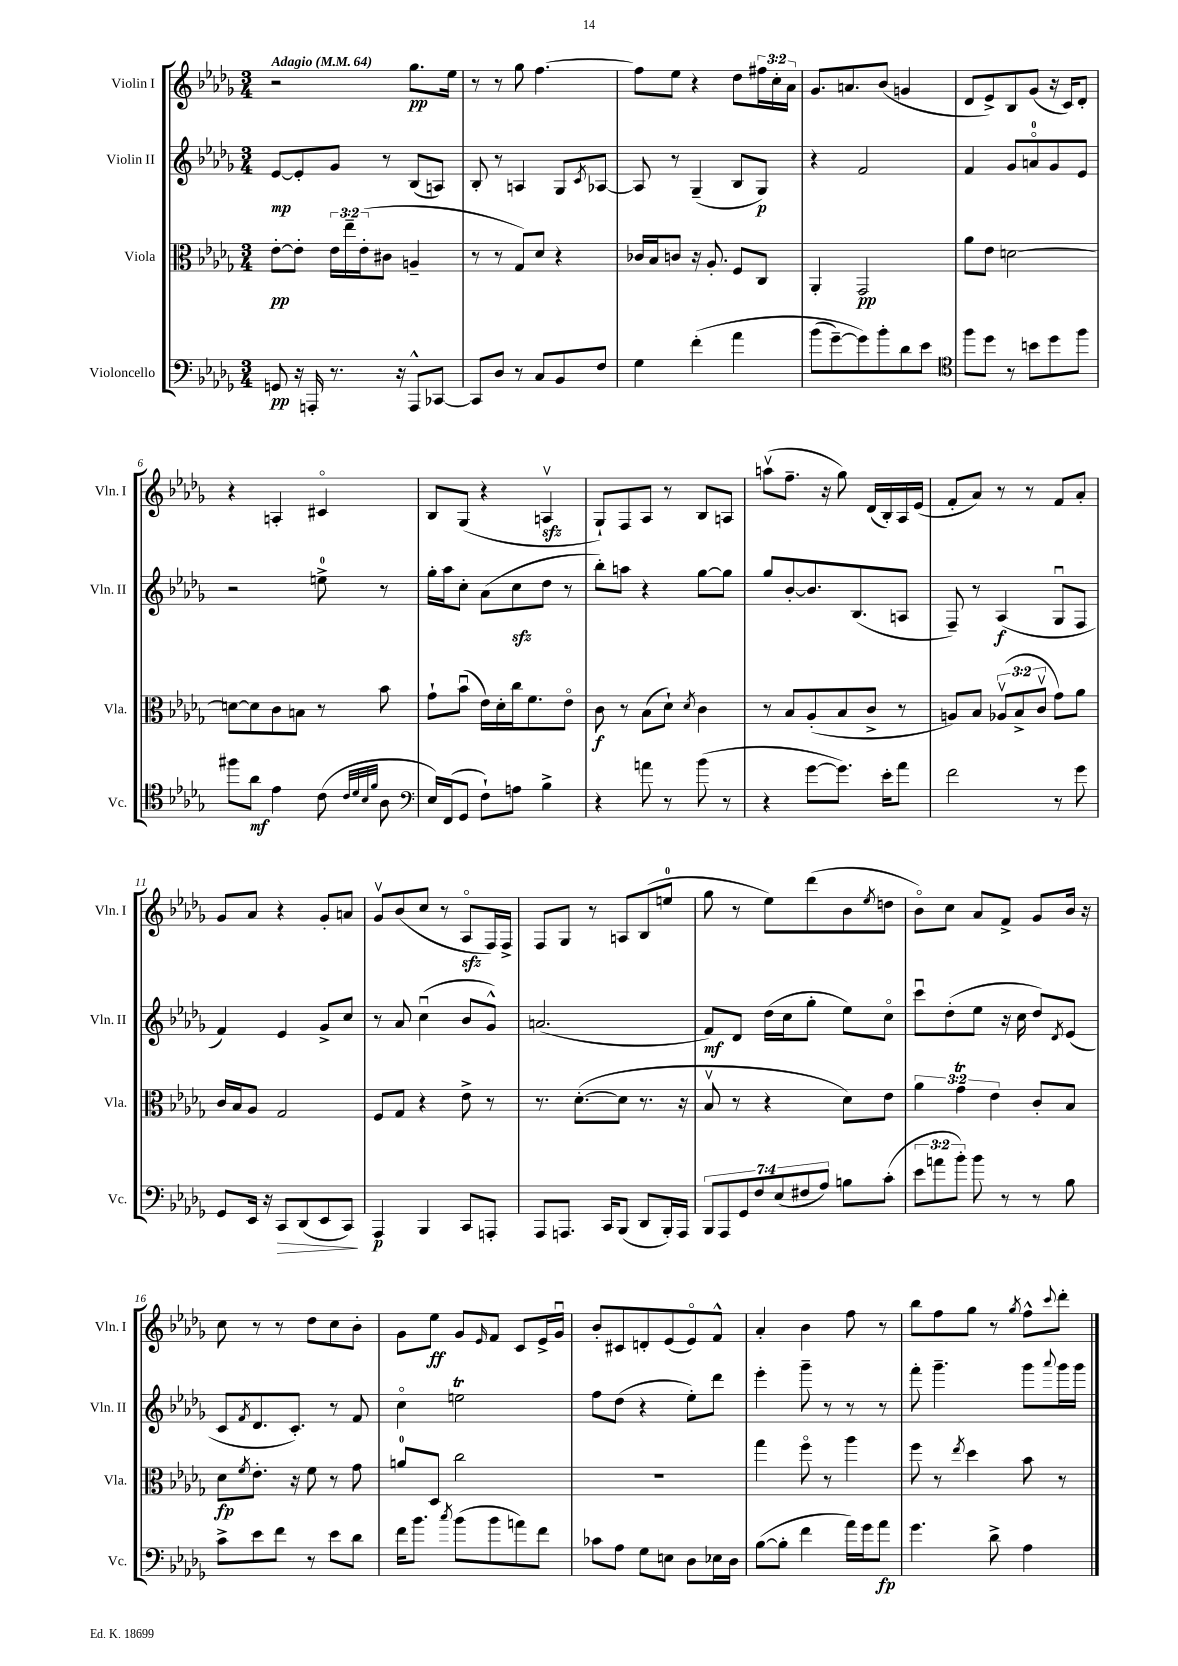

**kern	**dynam	**kern	**dynam	**kern	**dynam	**kern	**dynam
*part4	*part4	*part3	*part3	*part2	*part2	*part1	*part1
*staff4	*staff4	*staff3	*staff3	*staff2	*staff2	*staff1	*staff1
*I"Violoncello	*	*I"Viola	*	*I"Violin II	*	*I"Violin I	*
*I'Vc.	*	*I'Vla.	*	*I'Vln. II	*	*I'Vln. I	*
*clefF4	*	*clefC3	*	*clefG2	*	*clefG2	*
*k[b-e-a-d-g-]	*	*k[b-e-a-d-g-]	*	*k[b-e-a-d-g-]	*	*k[b-e-a-d-g-]	*
*M3/4	*	*M3/4	*	*M3/4	*	*M3/4	*
*MM64	*	*MM64	*	*MM64	*	*MM64	*
=1	=1	=1	=1	=1	=1	=1	=1
!	!	!	!	!	!	!LO:TX:a:B:t=Adagio	!
8GGn/	pp	[8e-'\L	pp	[8e-/L	mp	2r	.
16r	.	8e-'\J]	.	8e-'/]	.	.	.
16AAAn'/	.	.	.	.	.	.	.
8.r	.	24e-\LL	.	8g-/J	.	.	.
.	.	24ee-~\	.	.	.	.	.
.	.	(24e-'\J	.	.	.	.	.
.	.	8c#X\J	.	8r	.	.	.
16r	.	.	.	.	.	.	.
8AAA^^/L	.	4An~/	.	(8B-/L	.	8.gg-\L	pp
[8CC-X/J	.	.	.	8An/J)	.	.	.
.	.	.	.	.	.	16ee-\Jk	.
=2	=2	=2	=2	=2	=2	=2	=2
8CC-/L]	.	8r	.	8B-'/	.	8r	.
8D-/J	.	8r	.	8r	.	8r	.
8r	.	8G-/L)	.	4An/	.	8gg-\	.
8C/L	.	8d-/J	.	.	.	[4.ff\	.
8BB-/	.	4r	.	8G-/L	.	.	.
.	.	.	.	8qc/	.	.	.
8F/J	.	.	.	[8A-X/J	.	.	.
=3	=3	=3	=3	=3	=3	=3	=3
4G-\	.	16c-X/LL	.	8A-/]	.	8ff\L]	.
.	.	16B-/J	.	.	.	.	.
.	.	8cn/J	.	8r	.	8ee-\J	.
(4f'\	.	16r	.	(4G-~/	.	4r	.
.	.	8.A-'/	.	.	.	.	.
4a-\	.	8F/L	.	8B-/L	.	8dd-\L	.
.	.	8C/J	.	8G-/J)	p	24ff#X\L	.
.	.	.	.	.	.	24cc'\	.
.	.	.	.	.	.	24a-\JJ	.
=4	=4	=4	=4	=4	=4	=4	=4
(8b-\L	.	4AA-'/	.	4r	.	8.g-/L	.
[8g-~\)	.	.	.	.	.	.	.
.	.	.	.	.	.	8.an/	.
8g-\])	.	2GG-/	pp	2f/	.	.	.
8b-'\	.	.	.	.	.	(8b-/J	.
8d-\	.	.	.	.	.	4gn/	.
8e-\J	.	.	.	.	.	.	.
=5	=5	=5	=5	=5	=5	=5	=5
*clefC4	*	*	*	*	*	*	*
8ff\L	.	8a-\L	.	4f/	.	8d-/L	.
8dd-\J	.	8e-\J	.	.	.	8e-^/)	.
8r	.	[2dn\	.	8g-/L	.	8B-/	.
8bn\L	.	.	.	8an/	.	(8g-/J	.
8dd-\	.	.	.	8g-/	.	16r	.
.	.	.	.	.	.	16c/KL)	.
8ff\J	.	.	.	8e-/J	.	8d-'/J	.
!!LO:LB:g=z
=6	=6	=6	=6	=6	=6	=6	=6
8ff#X\L	.	8dn\L_	.	2r	.	4r	.
8a-\J	mf	8d\]	.	.	.	.	.
4e-\	.	8c\	.	.	.	4An'/	.
.	.	8Bn\J	.	.	.	.	.
(8c\	.	8r	.	8een^\	.	4c#X/	.
32qqc/LLL	.	.	.	.	.	.	.
32qqd-/	.	.	.	.	.	.	.
32qqB-/	.	.	.	.	.	.	.
32qqf/JJJ	.	.	.	.	.	.	.
8A-\	.	8b-\	.	8r	.	.	.
=7	=7	=7	=7	=7	=7	=7	=7
*clefF4	*	*	*	*	*	*	*
16E-/LL)	.	8g-`\L	.	16gg-'\LL	.	8B-/L	.
(16FF/J	.	.	.	16aa-\J	.	.	.
8GG-/J	.	(8b-u\J	.	8cc'\J	.	(8G-/J	.
8F`\L)	.	16e-\LL)	.	(8a-\L	.	4r	.
.	.	16d-'\	.	.	.	.	.
8An\J	.	16cc\J	.	8cczz\	.	.	.
.	.	8.f\	.	.	.	.	.
4B-^\	.	.	.	8dd-\J	.	4Anzzv/	.
.	.	8e-\J	.	8r	.	.	.
=8	=8	=8	=8	=8	=8	=8	=8
4r	.	8c\	f	8bb-'\L)	.	8G-`/L)	.
.	.	8r	.	8aan\J	.	8F/	.
8an\	.	(8B-\L	.	4r	.	8A-/J	.
8r	.	8d-`\J)	.	.	.	8r	.
.	.	8qd-/	.	.	.	.	.
(8b-\	.	4c\	.	[8gg-\L	.	8B-/L	.
8r	.	.	.	8gg-\J]	.	8An/J	.
=9	=9	=9	=9	=9	=9	=9	=9
4r	.	8r	.	8gg-/L	.	(8aanv\L	.
.	.	8B-/L	.	[8b-'/	.	8.ff~\J	.
[8g-\L	.	(8A-'/	.	8.b-/]	.	.	.
.	.	.	.	.	.	16r	.
8.g-\J])	.	8B-/	.	.	.	8gg-\)	.
.	.	.	.	(8.B-/	.	.	.
.	.	8c^/J	.	.	.	(16d-/LL	.
16e-'\KL	.	.	.	.	.	16B-'/)	.
8a-\J	.	8r	.	8An/J	.	16A-/	.
.	.	.	.	.	.	(16e-/JJ	.
=10	=10	=10	=10	=10	=10	=10	=10
2f\	.	8An/L)	.	8F~/)	.	8f'/L	.
.	.	8B-/J	.	8r	.	8a-/J)	.
.	.	(12A-Xv/L	.	(4A-/	f	8r	.
.	.	12B-^/	.	.	.	.	.
.	.	.	.	.	.	8r	.
.	.	12cv/J	.	.	.	.	.
8r	.	8g-\L)	.	8G-u/L	.	8f/L	.
8g-\	.	8a-\J	.	8F/J	.	8a-'/J	.
!!LO:LB:g=z
=11	=11	=11	=11	=11	=11	=11	=11
8GG-/L	.	16c/LL	.	4f/)	.	8g-/L	.
.	.	16B-/J	.	.	.	.	.
16EE-/Jk	.	8A-/J	.	.	.	8a-/J	.
16r	.	.	.	.	.	.	.
!	!LO:HP:b	!	!	!	!	!	!
8CC/L	>	2G-/	.	4e-/	.	4r	.
(8DD-/	.	.	.	.	.	.	.
8EE-/	.	.	.	8g-^/L	.	8g-'/L	.
8CC/J)	.	.	.	8cc/J	.	8an/J	.
.	]	.	.	.	.	.	.
=12	=12	=12	=12	=12	=12	=12	=12
4AAA-/	p	8F/L	.	8r	.	8g-v/L	.
.	.	8G-/J	.	8a-/	.	(8b-/	.
4BBB-/	.	4r	.	(4ccu\	.	8cc/J	.
.	.	.	.	.	.	8r	.
8CC/L	.	8e-^\	.	8b-/L	.	8A-zz/L	.
8AAAn'/J	.	8r	.	8g-^^/J)	.	16F/L)	.
.	.	.	.	.	.	16F^/JJ	.
=13	=13	=13	=13	=13	=13	=13	=13
8AAA-/L	.	8.r	.	(2.an/	.	8F/L	.
8.AAAn/J	.	.	.	.	.	8G-/J	.
.	.	([8.d-'\L	.	.	.	.	.
.	.	.	.	.	.	8r	.
16CC/KL	.	.	.	.	.	.	.
(8BBB-/J	.	8d-\J]	.	.	.	8An/L	.
8DD-/L	.	8.r	.	.	.	(8B-/	.
16BBB-'/L)	.	.	.	.	.	8een/J	.
16AAA/JJ	.	16r	.	.	.	.	.
=14	=14	=14	=14	=14	=14	=14	=14
14BBB-/L	.	8B-v/	.	8f/L)	mf	8gg-\	.
14AAA-/	.	.	.	.	.	.	.
.	.	8r	.	8d-/J	.	8r	.
14GG-/	.	.	.	.	.	.	.
14F/	.	.	.	.	.	.	.
.	.	4r	.	(16dd-\LL	.	8ee-\L)	.
(14E-/	.	.	.	.	.	.	.
.	.	.	.	16cc\J	.	.	.
14F#X/	.	.	.	.	.	.	.
.	.	.	.	8gg-'\J	.	(8ddd-\	.
14A-/J)	.	.	.	.	.	.	.
8Bn\L	.	8d-\L)	.	8ee-\L)	.	8b-\	.
.	.	.	.	.	.	8qee-/	.
(8c'\J	.	8e-\J	.	8cc\J	.	8ddn\J	.
=15	=15	=15	=15	=15	=15	=15	=15
12e-\L	.	6a-\	.	8cccu\L	.	8b-\L)	.
12an\	.	.	.	.	.	.	.
.	.	.	.	(8dd-'\	.	8cc\J	.
12b-'\J)	.	6g-T\	.	.	.	.	.
8b-\	.	.	.	8ee-\J	.	8a-/L	.
.	.	6e-\	.	.	.	.	.
8r	.	.	.	16r	.	8f^/J	.
.	.	.	.	16cc\	.	.	.
8r	.	8c'/L	.	8dd-/L)	.	8g-/L	.
.	.	.	.	8qd-/	.	.	.
8B-\	.	8B-/J	.	(8e-/J	.	16b-/Jk	.
.	.	.	.	.	.	16r	.
!!LO:LB:g=z
=16	=16	=16	=16	=16	=16	=16	=16
8c^\L	.	8d-\L	fp	8c/L	.	8cc\	.
.	.	8qf/	.	8qf/	.	.	.
8e-\	.	8.e-'\J	.	8.d-/	.	8r	.
8f\J	.	.	.	.	.	8r	.
.	.	16r	.	8.c'/J)	.	.	.
8r	.	8f\	.	.	.	8dd-\L	.
8e-\L	.	8r	.	8r	.	8cc\	.
8d-\J	.	8g-\	.	8f/	.	8b-'\J	.
=17	=17	=17	=17	=17	=17	=17	=17
16f\KL	.	8an/L	.	4cc\	.	8g-\L	.
8.b-\J	.	.	.	.	.	.	.
.	.	8D-/J	.	.	.	8ee-\J	ff
8qcc/	.	.	.	.	.	.	.
(8b-\L	.	2cc\	.	2eent\	.	8g-/L	.
.	.	.	.	.	.	16qqe-/	.
8b-\	.	.	.	.	.	8f/J	.
8an\)	.	.	.	.	.	8c/L	.
8f\J	.	.	.	.	.	16e-^/L	.
.	.	.	.	.	.	16g-u/JJ	.
=18	=18	=18	=18	=18	=18	=18	=18
8c-X\L	.	2.r	.	8ff\L	.	8b-'/L	.
8A-\J	.	.	.	(8dd-\J	.	8c#X/	.
8G-\L	.	.	.	4r	.	8dn'/	.
8En\J	.	.	.	.	.	(8e-/	.
8D-\L	.	.	.	8ee-'\L)	.	8e-/)	.
16E-X\L	.	.	.	8ddd-\J	.	8f^^/J	.
16D-\JJ	.	.	.	.	.	.	.
=19	=19	=19	=19	=19	=19	=19	=19
([8B-\L	.	4gg-\	.	4eee-'\	.	4a-'/	.
8B-'\J]	.	.	.	.	.	.	.
4f\	.	8ff\	.	8ggg-~\	.	4b-\	.
.	.	8r	.	8r	.	.	.
16a-\LL)	.	4aa-\	.	8r	.	8ff\	.
16g-\J	.	.	.	.	.	.	.
8a-\J	fp	.	.	8r	.	8r	.
=20	=20	=20	=20	=20	=20	=20	=20
4.g-\	.	8ff\	.	8fff'\	.	8bb-\L	.
.	.	8r	.	4.ggg-~\	.	8ff\	.
.	.	8qee-/	.	.	.	.	.
.	.	4dd-\	.	.	.	8gg-\J	.
8d-^\	.	.	.	.	.	8r	.
.	.	.	.	.	.	8qgg-/	.
4A-\	.	8b-\	.	8ggg-\L	.	8ff^^\L	.
.	.	.	.	8qqaaa-/	.	8qqccc/	.
.	.	8r	.	16ggg-\L	.	8ddd-'\J	.
.	.	.	.	16ggg-\JJ	.	.	.
==	==	==	==	==	==	==	==
*-	*-	*-	*-	*-	*-	*-	*-
